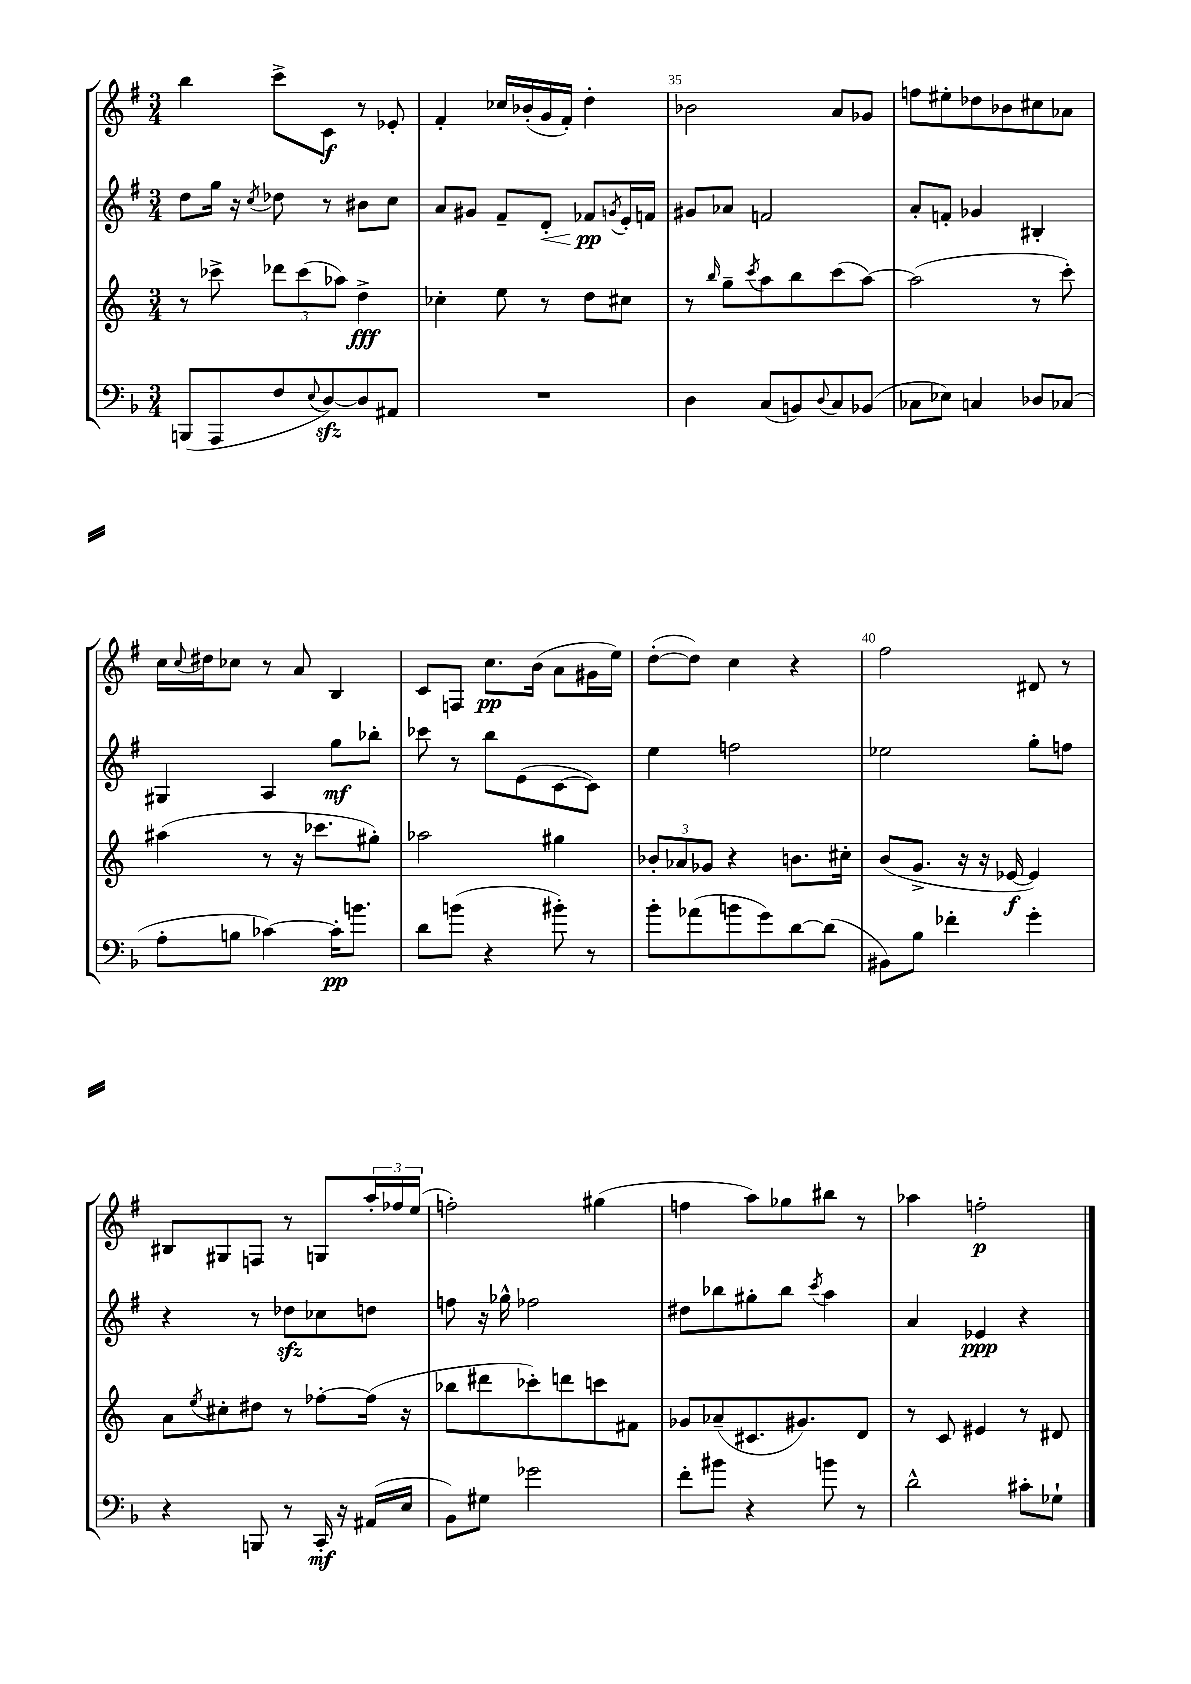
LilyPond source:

<<
\new StaffGroup <<
\new Staff = "s0" {
    \clef treble \key g \major \numericTimeSignature \time 3/4
    b''4 c'''8-> c'8\f r8 ees'8-. |
    fis'4-. ces''16 bes'16-.( g'16 fis'16-.) d''4-. |
    bes'2 a'8 ges'8 |
    f''8 eis''8-. des''8 bes'8 cis''8 aes'8 |
    c''16 \appoggiatura { c''8 } dis''16 ces''8 r8 a'8 b4 |
    c'8 f8 c''8.\pp b'16( a'8 gis'16 e''16) |
    d''8~-.( d''8) c''4 r4 |
    fis''2 dis'8 r8 |
    bis8 gis8 f8 r8 g8 \tuplet 3/2 { a''16-. fes''16 e''16( } |
    f''2-.) gis''4( |
    f''4 a''8) ges''8 bis''8 r8 |
    aes''4 f''2-.\p \bar "|." |
}
\new Staff = "s1" {
    \clef treble \key g \major \numericTimeSignature \time 3/4
    d''8 g''16 r16 \acciaccatura { c''8 } des''8 r8 bis'8 c''8 |
    a'8 gis'8 fis'8-- d'8-.\< fes'8\pp\! \acciaccatura { g'8 } e'16-. f'16 |
    gis'8 aes'8 f'2 |
    a'8-. f'8-. ges'4 bis4-. |
    gis4 a4 g''8\mf bes''8-. |
    ces'''8 r8 b''8 e'8( c'8~ c'8) |
    e''4 f''2 |
    ees''2 g''8-. f''8 |
    r4 r8 des''8\sfz ces''8 d''8 |
    f''8 r16 ges''16-^ fes''2 |
    dis''8 bes''8 gis''8-. bes''8 \acciaccatura { c'''8 } a''4 |
    a'4 ees'4\ppp r4 \bar "|." |
}
\new Staff = "s2" {
    \clef treble \key c \major \numericTimeSignature \time 3/4
    r8 ces'''8-> \tuplet 3/2 { des'''8 ces'''8( aes''8) } d''4->\fff |
    ces''4-. e''8 r8 d''8 cis''8 |
    r8 \grace { b''16 } g''8-- \acciaccatura { c'''8 } a''8 b''8 c'''8( a''8~) |
    a''2( r8 c'''8-.) |
    ais''4( r8 r16 ces'''8. gis''8-.) |
    aes''2 gis''4 |
    \tuplet 3/2 { bes'8-. aes'8 ges'8 } r4 b'8. cis''16-. |
    b'8( g'8.-> r16 r16 ees'16~\f ees'4) |
    a'8 \acciaccatura { e''8 } cis''8-. dis''8 r8 fes''8~-. fes''16( r16 |
    bes''8 dis'''8 ces'''8-.) d'''8 c'''8 fis'8 |
    ges'8 aes'8--( cis'8. gis'8.) d'8 |
    r8 c'8 eis'4 r8 dis'8 \bar "|." |
}
\new Staff = "s3" {
    \clef bass \key f \major \numericTimeSignature \time 3/4
    b,,8( a,,8 f8 \appoggiatura { e8 } d8~\sfz) d8 ais,8 |
    R2. |
    d4 c8( b,8) \appoggiatura { d8 } c8 bes,8( |
    ces8 ees8) c4 des8 ces8( |
    a8-. b8 ces'4~) ces'16-.\pp b'8. |
    d'8 b'8( r4 bis'8-.) r8 |
    bes'8-. aes'8( b'8 g'8) d'8~ d'8( |
    bis,8) bes8 fes'4-. g'4-. |
    r4 b,,8 r8 c,16-.\mf r16 ais,16( e16 |
    bes,8) gis8 ges'2 |
    f'8-. bis'8 r4 b'8 r8 |
    d'2-^ cis'8-. ges8-! \bar "|." |
}
>>
>>
\layout { \context { \Score currentBarNumber = #33 \override BarNumber.break-visibility = ##(#f #t #t) barNumberVisibility = #(every-nth-bar-number-visible 5) } }
